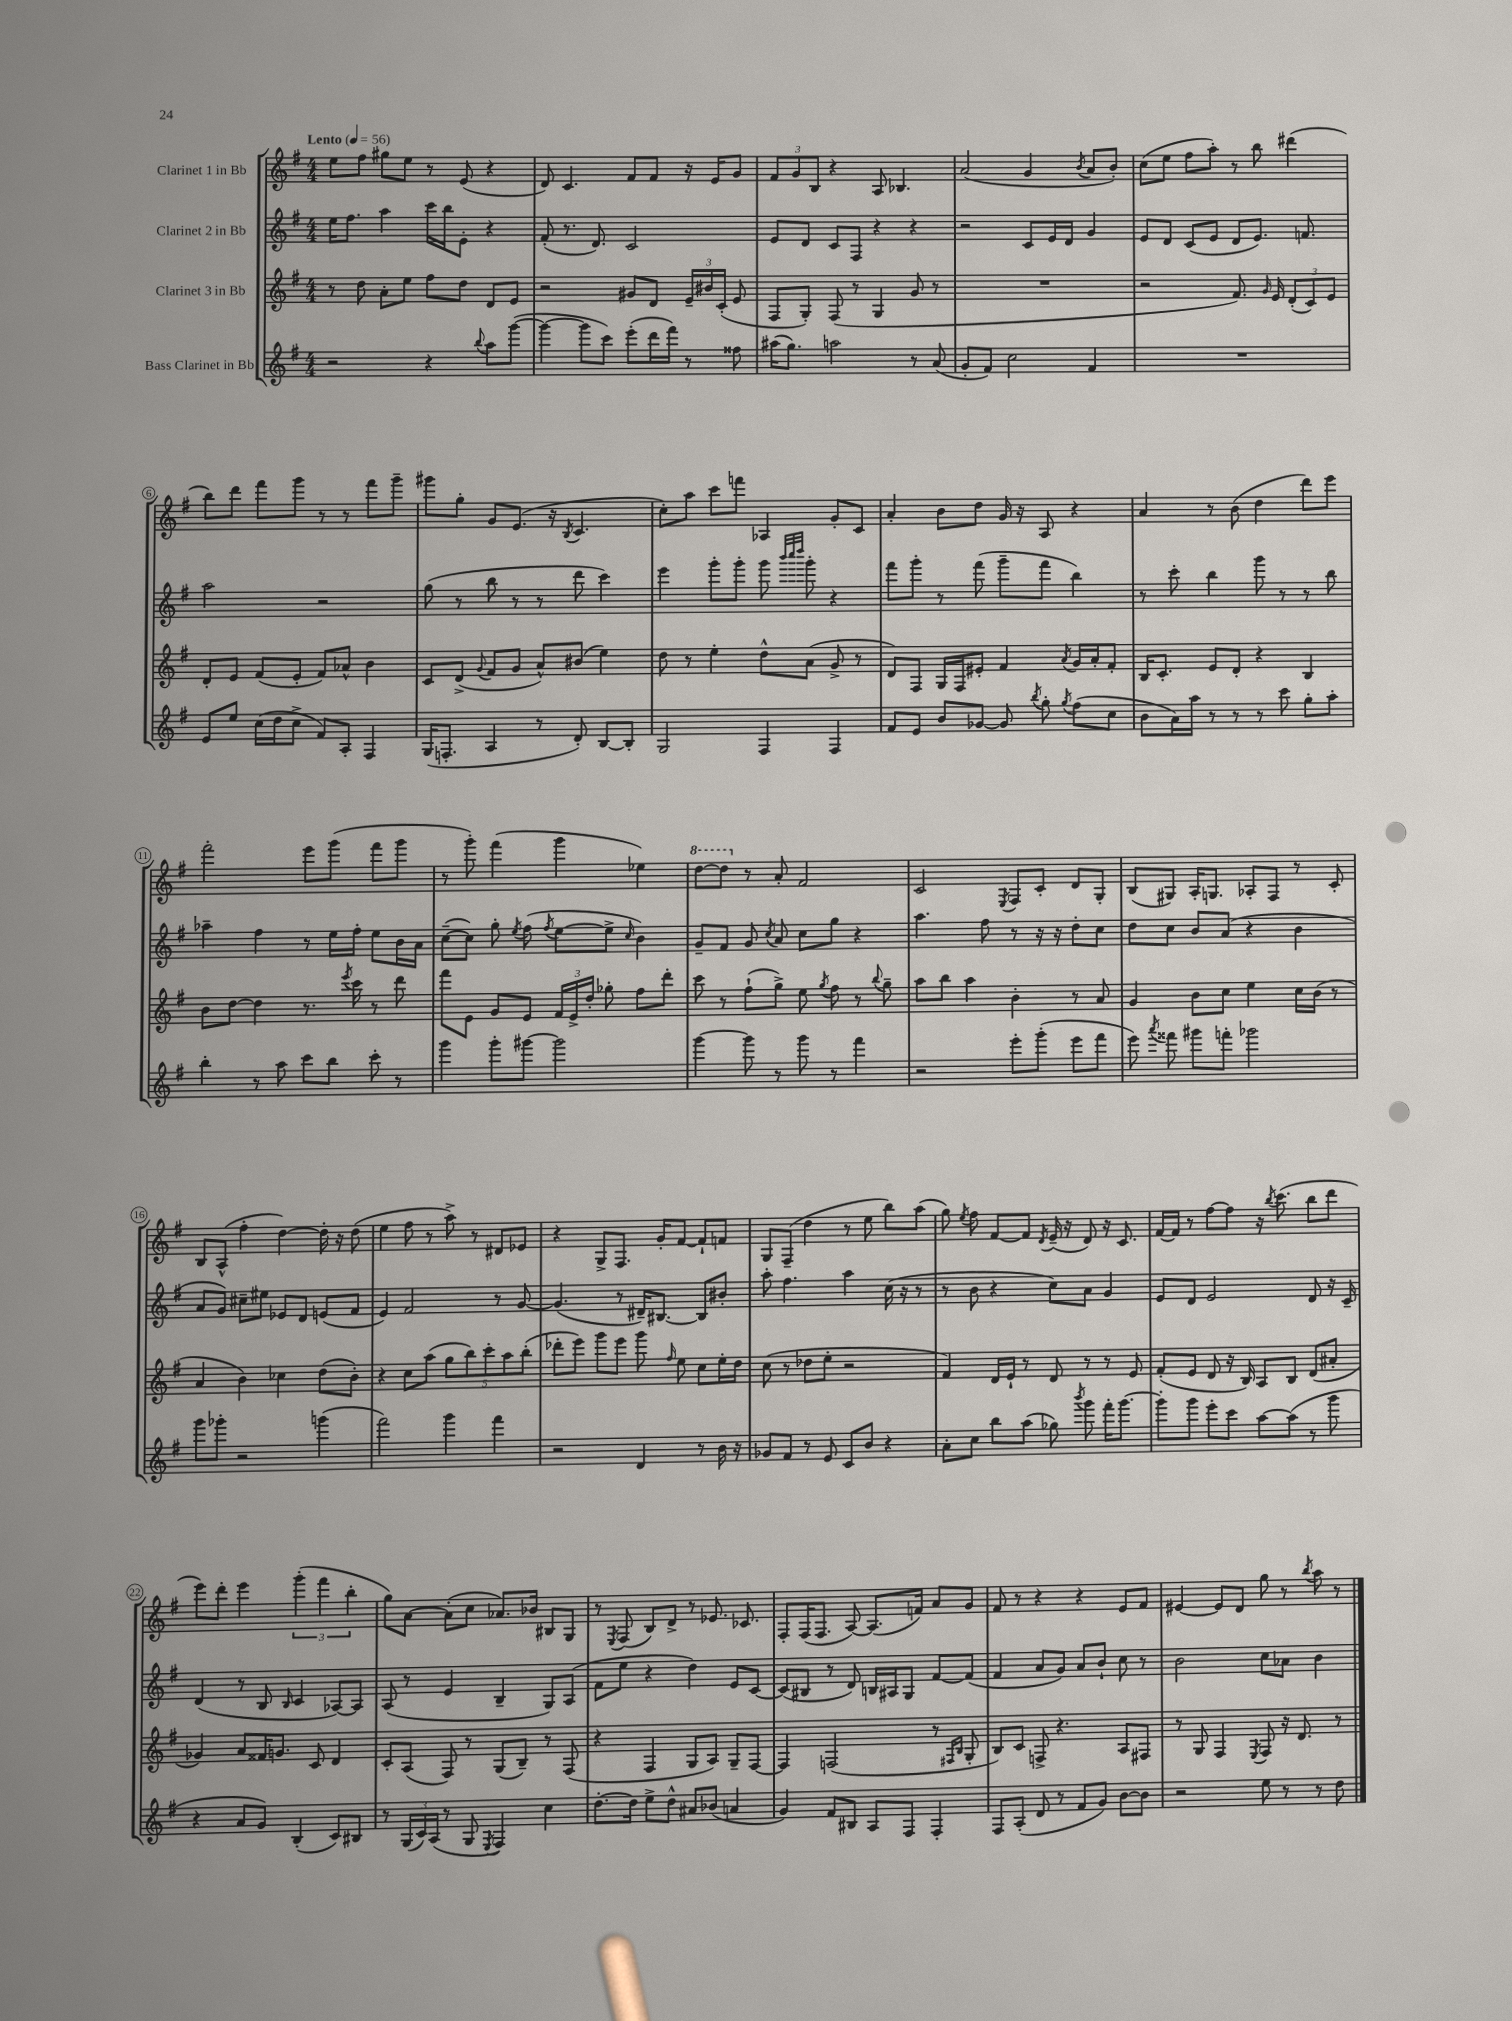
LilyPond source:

<<
\new StaffGroup <<
\new Staff = "s0" \with { instrumentName = "Clarinet 1 in Bb" } {
    \clef treble \key g \major \numericTimeSignature \time 4/4 \tempo "Lento" 4 = 56
    \autoBeamOff e''8[ fis''8] gis''8[ e''8] r8 e'8( r4 |
    d'8) c'4. fis'8[ fis'8] r16 e'16[ g'8] |
    \tuplet 3/2 { fis'8[ g'8 b8] } r4 a8 bes4. |
    a'2( g'4 \acciaccatura { b'8 } a'8[ b'8]-.) |
    c''8[( e''8] fis''8[ a''8]-.) r8 b''8 dis'''4( |
    b''8[) d'''8] fis'''8[ g'''8] r8 r8 fis'''8[ g'''8]-- |
    gis'''8[ g''8]-. g'8[ e'8.]( r16 \acciaccatura { b8 } c'4. |
    c''8[-.) a''8] c'''8[ f'''8] aes4 g'8[-. c'8] |
    a'4-. b'8[ d''8] g'16 r16 a8 r4 |
    a'4 r8 b'8( d''4 d'''8[) e'''8] |
    fis'''2-. e'''8[ g'''8]( fis'''8[ g'''8] |
    r8 g'''8-.) fis'''4( g'''4 ees''4) |
    \ottava #1 d'''8[~ d'''8] \ottava #0 r8 a'8-. fis'2 |
    c'2 \acciaccatura { e8 } fis8[ c'8]-. d'8[ g8]-. |
    b8[( gis8]) a16[-. g8.] aes8[-. fis8] r8 c'8-. |
    b8[ a8]-^( fis''4-. d''4~) d''16-. r16 d''8( |
    e''4 fis''8 r8 a''8->) r8 dis'8[ ees'8] |
    r4 g8[-> fis8.] g'16[-. fis'8]~ fis'8[-! f'8] |
    g8[ fis8]--( d''4 r8 e''8 b''8[) a''8]( |
    g''8) \acciaccatura { e''8 } fis''8 fis'8[~ fis'8] \acciaccatura { d'8 } e'16--( r16 d'8) r16 c'8. |
    fis'16[~ fis'16] r8 fis''8[~ fis''8] r16 \acciaccatura { b''8 } c'''8.( b''8[ d'''8] |
    e'''8[) d'''8]-. e'''4 \tuplet 3/2 { g'''4-.( fis'''4 b''4-. } |
    g''8[) a'8]~ a'8[-.( c''8] aes'8.[) bes'16] bis8[ g8] |
    r8 \acciaccatura { e8 } fis8( b8[) d'8]-> r8 ees'8. ces'8. |
    fis8[-. fis16( fis8.] a8~) a8.[( f'16]) a'8[ g'8] |
    fis'8 r8 r4 r4 e'8[ fis'8] |
    eis'4~ eis'8[ d'8] g''8 r8 \acciaccatura { b''8 } a''8 r8 \bar "|." |
}
\new Staff = "s1" \with { instrumentName = "Clarinet 2 in Bb" } {
    \clef treble \key g \major \numericTimeSignature \time 4/4
    \autoBeamOff e''16[ fis''8.] a''4 c'''16[ b''16 e'8]-. r4 |
    fis'8-.( r8. d'8.) c'2 |
    e'8[ d'8] c'8[ fis8] r4 r4 |
    r2 c'8[ e'16 d'16] g'4 |
    e'8[ d'8] c'8[( e'8] d'8[ e'8.]) f'8. |
    a''2 r2 |
    g''8( r8 b''8 r8 r8 d'''8 c'''4) |
    e'''4 g'''8[-. g'''8]-. g'''8 \grace { b'''32[ c''''32 d''''32] } g'''8-. r4 |
    fis'''8[ g'''8]-. r8 fis'''8( g'''8[-- fis'''8] b''4) |
    r8 c'''8-. b''4 g'''8 r8 r8 b''8 |
    aes''4-- fis''4 r8 e''16[ fis''16]-. e''8[ b'16 a'16] |
    c''8[~--( c''8]) g''8-. \acciaccatura { e''8 } fis''8( \acciaccatura { fis''8 } e''8[~ e''8]-> \grace { c''16 } b'4) |
    g'8[-- fis'8] g'8 \acciaccatura { c''8 } a'8 c''8[ g''8] r4 |
    a''4. fis''8 r8 r16 r16 d''8[-. c''8] |
    d''8[ c''8] b'8[ a'8]( r4 b'4 |
    a'8[ g'8]) cis''8[-- eis''8] ees'8[ d'8] e'8[( fis'8] |
    e'4) fis'2 r8 g'8~ |
    g'4.( r8 dis'16[--) bis8.]~ bis8[ bis'8]-. |
    a''8-. fis''4. a''4 c''16( r16 r8 |
    r8 b'8 r4 c''8[) a'8] g'4 |
    e'8[ d'8] e'2 d'8 r16 c'16-- |
    d'4( r8 b8 \grace { b16 } c'4 aes8[~) aes8] |
    a8( r8 e'4 b4-- g8[) a8]( |
    fis'8[ e''8] r4 d''4) e'8[ c'8]~ |
    c'8[( bis8] r8 d'8) b16[ ais16 g8] fis'8[~ fis'8]( |
    fis'4 a'8[ g'8]) a'8[ b'8]-! c''8 r8 |
    b'2 c''8[ aes'8] b'4 \bar "|." |
}
\new Staff = "s2" \with { instrumentName = "Clarinet 3 in Bb" } {
    \clef treble \key g \major \numericTimeSignature \time 4/4
    \autoBeamOff r8 d''8 a'8[-. e''8] fis''8[ d''8] d'8[ e'8] |
    r2 gis'8[ d'8] \tuplet 3/2 { e'16[-- bis'16 c'16]-.( } e'8 |
    fis8[ g8]-.) fis8( r8 g4 g'8 r8 |
    R1 |
    r2 fis'8.) \grace { g'16 } e'16 \tuplet 3/2 { d'8[-.( c'8) e'8] } |
    d'8[-. e'8] fis'8[( e'8]-. fis'8[) aes'8]-^ b'4 |
    c'8[ d'8]->( \appoggiatura { g'8 } fis'8[ g'8] a'8[-^) bis'8]( e''4) |
    d''8 r8 e''4-. d''8[-^ a'8]( g'8-> r8 |
    d'8[) fis8] g16[ fis16 eis'8]-. fis'4 \acciaccatura { a'8 } g'16[ a'16-. fis'8]-. |
    b16[ c'8.]-. e'8[ d'8]-. r4 b4 |
    b'8[ d''8]~ d''4 r8. \acciaccatura { e'''8 } c'''16 r8 d'''8 |
    fis'''8[ e'8] g'8[ e'8] \tuplet 3/2 { fis'16[ e'16-> d''16]-. } ges''8-. fis''8[ d'''8]-. |
    c'''8 r8 fis''8[-!( g''8]->) e''8 \acciaccatura { g''8 } fis''8 r8 \appoggiatura { b''8 } g''8-- |
    a''8[ b''8] a''4 b'4-. r8 a'8 |
    g'4 b'8[ c''8] e''4 c''16[ b'16]( r8 |
    a'4 b'4) ces''4 d''8[( b'8]-.) |
    r4 c''8[ a''8]( \tuplet 5/4 { g''8[ b''8) c'''8-. a''8 b''8]-.( } |
    des'''8[-. e'''8]) g'''8[ e'''8] g'''8 \grace { fis''16 } e''8 c''8[ e''16-. d''16] |
    c''8( r8 des''8[ e''8]-. r2 |
    fis'4) d'16[ e'16]-! r8 d'8 r8 r8 e'8 |
    fis'8[-.( e'8] d'8 r16 b16) a8[ b8] d'8[( ais'8]-. |
    ges'4) a'8[ fisis'16 g'8.] c'8 d'4 |
    c'8[-. a8]( fis8) r8 g8[( b8]--) r8 fis8( |
    r4 fis4 g8[ a8]) g8[-- fis8]~ |
    fis4 f2( r8 \grace { fis16[ b16] } g8-. |
    b8[) c'8] f8-> r4. a8[ fis8] |
    r8 g8 fis4 \acciaccatura { e8 } fis8 r16 d'8. r8 \bar "|." |
}
\new Staff = "s3" \with { instrumentName = "Bass Clarinet in Bb" } {
    \clef treble \key g \major \numericTimeSignature \time 4/4
    \autoBeamOff r2 r4 \appoggiatura { b''8 } a''8[ g'''8]~( |
    g'''4~ g'''8[ c'''8]) e'''8[-.( d'''16 fis'''16]) r8 fisis''8 |
    ais''16[( g''8.]) a''2 r8 a'8( |
    g'8[-. fis'8]) c''2 fis'4 |
    R1 |
    e'8[ e''8] c''16[( d''16 c''8]-> fis'8[) a8]-. fis4 |
    g16[( f8.]-. a4 r8 d'8-.) b8[~ b8]-. |
    g2 fis4 fis4 |
    fis'8[ e'8] b'8[ ges'8]~ ges'8 \acciaccatura { b''8 } g''8-. \acciaccatura { g''8 } fis''8[( c''8] |
    b'8[ a'16) a''16] r8 r8 r8 c'''8 g''8[-. a''8]-. |
    b''4-. r8 a''8 c'''8[ b''8] c'''8-. r8 |
    g'''4 g'''8[-. gis'''8]~ gis'''2 |
    g'''4~ g'''8 r8 g'''8 r8 fis'''4 |
    r2 e'''8[-. g'''8]-.( e'''8[ fis'''8] |
    e'''8) \acciaccatura { a'''8 } fisis'''8 gis'''8[ f'''8]-. ges'''2 |
    g'''8[ ges'''8]-. r2 g'''4( |
    fis'''2) g'''4 fis'''4 |
    r2 d'4 r8 b'16 r16 |
    ges'8[ fis'8] r8 e'8 c'8[ b'8] r4 |
    a'8[-. c''8] b''8[ a''8]( ges''8) \acciaccatura { b'''8 } g'''8 fis'''16[-. g'''8.]~ |
    g'''8[-. g'''8] e'''8[-. c'''8] a''8[~ a''8]( r8 g'''8 |
    r4 a'8[ g'8]) b4-.( c'8[) bis8] |
    r8 \tuplet 3/2 { g16[( c'16) a16]( } r8 g8 \acciaccatura { e8 } fis4) c''4 |
    d''8.[~-. d''16] e''8[-> d''8]-^ ais'8[ bes'8]( a'4 |
    g'4) fis'8[ bis8] a8[ fis8] fis4-. |
    fis8[ a8]-.( d'8 r8 fis'8[ g'8]) b'8[~ b'8] |
    r2 e''8 r8 r8 d''8 \bar "|." |
}
>>
>>
\layout { \context { \Score \override BarNumber.stencil = #(make-stencil-circler 0.1 0.3 ly:text-interface::print) } }
